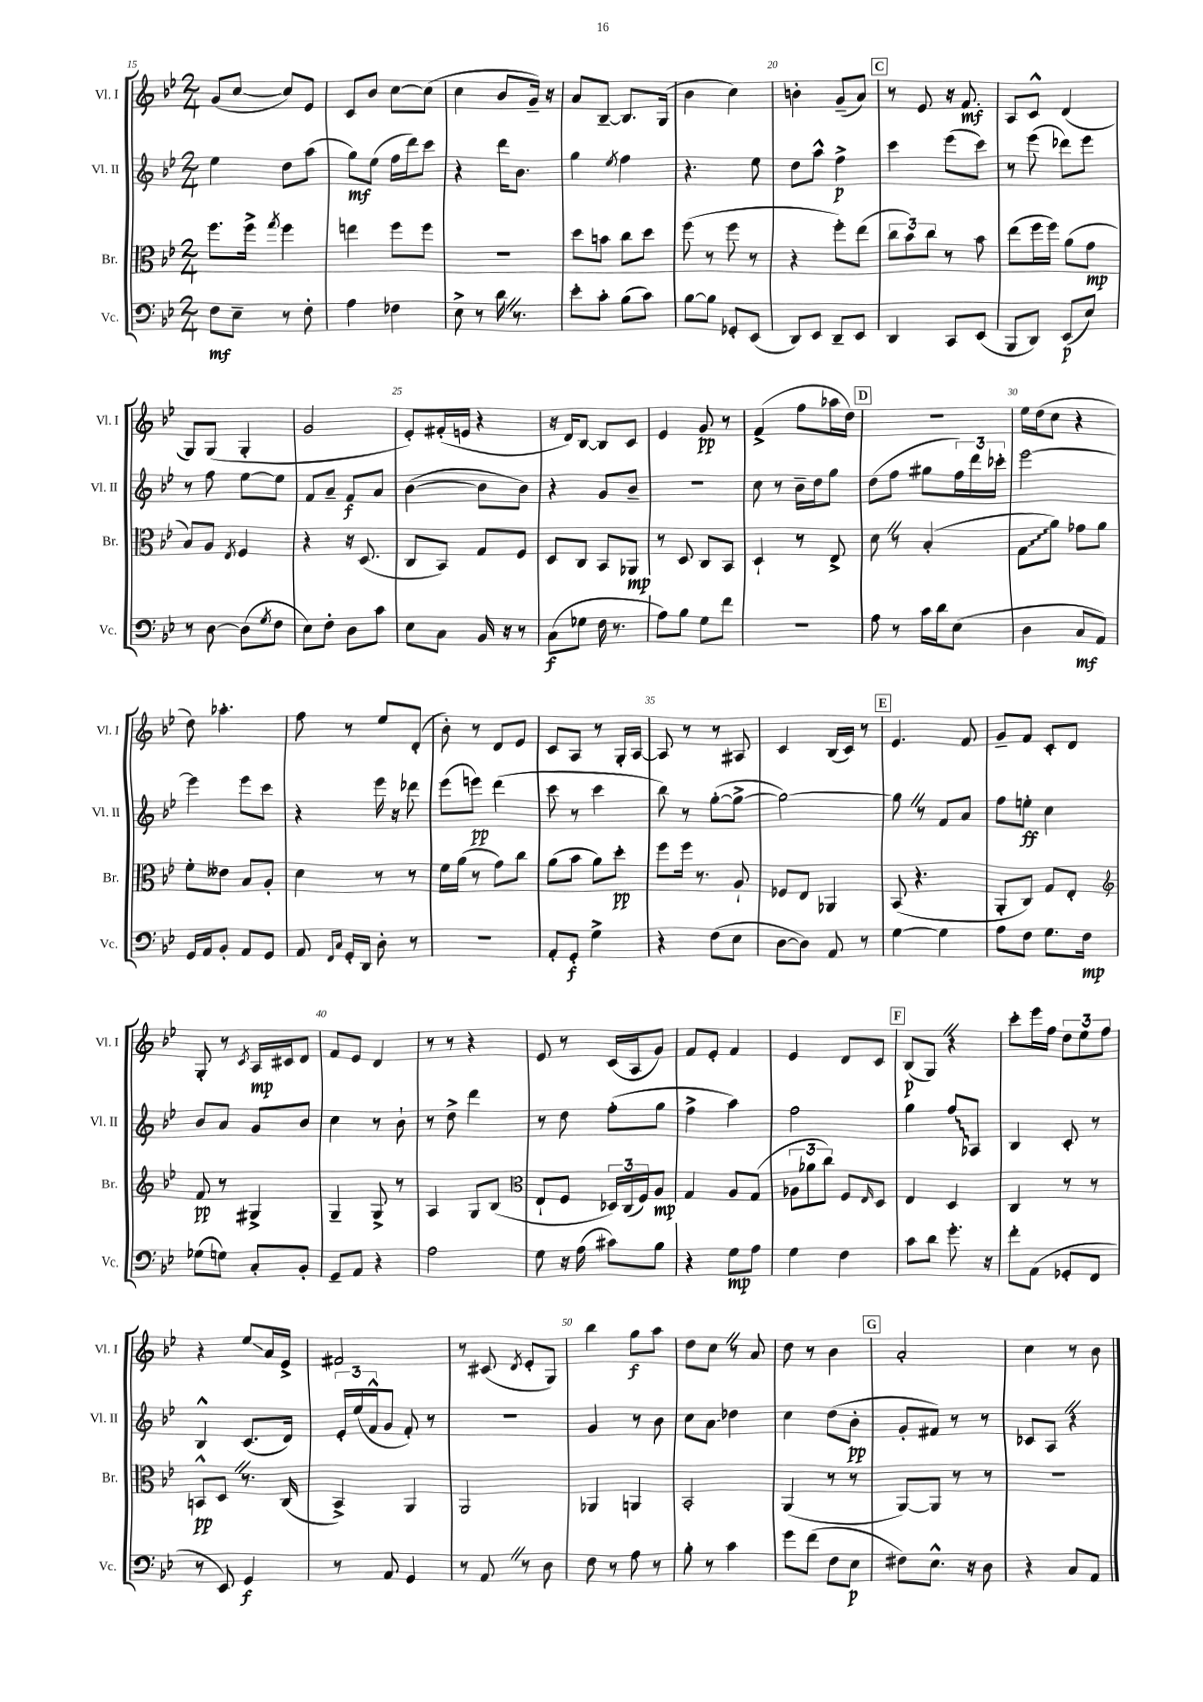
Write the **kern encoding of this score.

**kern	**kern	**kern	**kern
*staff4	*staff3	*staff2	*staff1
*clefF4	*clefC3	*clefG2	*clefG2
*k[b-e-]	*k[b-e-]	*k[b-e-]	*k[b-e-]
*M2/4	*M2/4	*M2/4	*M2/4
8F	8.ff	4ee-	(8g
8E-~	.	.	[8cc
.	16ff^	.	.
.	8qgg	.	.
8r	4ff	8dd	8cc])
8F'	.	(8aa	8e-
=	=	=	=
4A	4ee	8gg)	8c
.	.	(8ee-	8b-
4F-	8ff	16ff	[8cc
.	.	16ddd)	.
.	8ff	8ccc	(8cc]
=	=	=	=
8E-^	2r	4r	4cc
8r	.	.	.
16d	.	16ddd	8b-
8.r	.	8.b-	.
.	.	.	16g~)
.	.	.	16r
=	=	=	=
8e-'	8dd	4gg	8a
8c'	8b	.	[8B-~
.	.	8qee-	.
(8B-	8cc	4ff	8.B-]
8c)	8dd	.	.
.	.	.	(16G
=	=	=	=
[8B-	(8ff	4.r	4b-
8B-]	8r	.	.
8GG-'	8ff	.	4cc)
(8EE-	8r	8ee-	.
=	=	=	=
8DD)	4r	8dd	4b'
8EE-	.	8aa^^	.
8DD~	8ff')	4ff^	(8g~
8EE-	(8ee-	.	8a)
=	=	=	=
4DD	12cc	4ccc	8r
.	12b-)	.	.
.	.	.	8e-
.	12cc	.	.
8CC	8r	(8eee-	16r
.	.	.	8.f
(8EE-	8b-	8ccc)	.
=	=	=	=
8BBB-	(8ee-	8r	8A
8DD)	16ff	(8eee-	8c^^
.	16ff)	.	.
(8EE-	(8a	8ddd-)	(4d
8E-)	8g	8eee-	.
=	=	=	=
8r	8B-)	8r	8G)
[8D	8A	8ff	(8G
.	8qE-	.	.
(8D]	4F	[8ee-	4G'
8qG	.	.	.
8F	.	8ee-]	.
=	=	=	=
8E-)	4r	8f	2g
8F'	.	8a~	.
8D	16r	8f	.
.	(8.D	.	.
8c	.	8a	.
=	=	=	=
8E-	8C	([4b-	8e-')
8C	8BB-)	.	(16f#'
.	.	.	16e
16BB-	8G	8b-]	4r
16r	.	.	.
8r	8F	8b-)	.
=	=	=	=
(8C	8D	4r	16r
.	.	.	16d)
8G-	8C	.	[8B-
16F	8BB-	8g	8B-]
8.r	.	.	.
.	8AA-	8b-~	8c
=	=	=	=
8A)	8r	2r	4e-
8B-	8D	.	.
8G	8C	.	8g
8f	8BB-	.	8r
=	=	=	=
2r	4D`	8cc	(4f^
.	.	8r	.
.	8r	16b-~	8ff
.	.	16dd	.
.	8E-^	8gg	16aa-
.	.	.	16dd)
=	=	=	=
8A	8d	(8dd	2r
8r	8r	8ff	.
16c	(4B-'	8gg#	.
16d	.	.	.
(8E-	.	24ff)	.
.	.	24ddd	.
.	.	24ccc-'	.
=	=	=	=
4D	8G	[2eee-	16ee-
.	.	.	(16dd
.	8a)	.	8cc
8C	8g-	.	4r
8AA)	8a	.	.
=	=	=	=
16GG	8f'	4eee-]	8dd)
16AA	.	.	.
8BB-'	8e--	.	4.aa-'
8AA	8B-	8eee-	.
8GG	8A'	8ccc	.
=	=	=	=
8AA	4d	4r	8ff
16qqFF	.	.	.
16qqC	.	.	.
16GG'	.	.	8r
16DD	.	.	.
8D'	8r	16eee-	8ee-
.	.	16r	.
8r	8r	8ddd-	(8d'
=	=	=	=
2r	16f	(8eee-	8b-')
.	(16a	.	.
.	8r	8eee)	8r
.	8g)	(4ddd	8d
.	8cc	.	8e-
=	=	=	=
8AA'	(8a	8ccc	8c
8GG'	8b-	8r	8A
4G^	8a)	4ccc	8r
.	8dd'	.	16G'
.	.	.	[16A
=	=	=	=
4r	8ff	8bb-)	8A]
.	16ff	8r	8r
.	8.r	.	.
(8F	.	([8gg'	8r
8E-	8A`	8gg^_	8A#
=	=	=	=
[8D	8F-	2gg_)	4c
8D])	8E-	.	.
8AA	4AA-	.	(16B-
.	.	.	16c)
8r	.	.	8r
=	=	=	=
[4G	(8BB-	8gg]	4.e-
.	4.r	8r	.
4G]	.	8f	.
.	.	8a	8f
=	=	=	=
8A	8AA'	8ff	8g~
8F	8C)	8ee'	8f
8.G	8G	4cc	8c'
.	8E-'	.	8d
16F	.	.	.
=	=	=	=
*	*clefG2	*	*
(8G-	8f	8b-	8G'
8G)	8r	8a	8r
.	.	.	8qc
8C'	4G#^	8g	16A
.	.	.	16c#
8BB-'	.	8b-	8d
=	=	=	=
8GG~	4G~	4cc	8f
8AA	.	.	8e-
4r	8G^	8r	4d
.	8r	8b-`	.
=	=	=	=
2A	4A	8r	8r
.	.	8dd^	8r
.	8G	4ddd	4r
.	(8B-	.	.
=	=	=	=
*	*clefC3	*	*
8G	8E-`	8r	8e-
16r	8F	8dd	8r
(16A	.	.	.
8c#)	24D-)	(8ff'	(16c
.	(24C	.	.
.	.	.	16A
.	24F)	.	.
8B-	8A	8gg	8g)
=	=	=	=
4r	4G	4ff^	8f
.	.	.	8e-'
8G	8A	4aa)	4f
8A	(8G	.	.
=	=	=	=
4G	12A-	2ff	4e-
.	12a-	.	.
.	12cc)	.	.
4F	8F	.	8d
.	16qqE-	.	.
.	8D	.	8c
=	=	=	=
8c	4E-	4gg	(8B-
8d	.	.	8G)
8.g'	4D	8ff	4r
.	.	8A-	.
16r	.	.	.
=	=	=	=
8f'	4C	4B-	8ccc'
(8AA	.	.	16eee-
.	.	.	16ff
8GG-'	8r	8c'	12dd
.	.	.	12ee-
8FF	8r	8r	.
.	.	.	12ff
=	=	=	=
8r	8BB^^	4B-^^	4r
8EE-)	8D	.	.
4GG	8.r	(8.c	8ee-
.	.	.	16a
.	(16C	16d)	16e-^
=	=	=	=
8r	4BB-^)	24e-'	2f#
.	.	(24ee-	.
.	.	24f^^	.
8AA	.	8g	.
4GG	4AA	8f')	.
.	.	8r	.
=	=	=	=
8r	2AA	2r	8r
8AA	.	.	(8c#
.	.	.	8qd
8r	.	.	8e-'
8D	.	.	8G)
=	=	=	=
8F	4AA-	4g	4bb-
8r	.	.	.
8A	4AA	8r	8gg
8r	.	8b-	8aa
=	=	=	=
8B-'	2BB-'	8cc	8dd
8r	.	8a	8cc
4c	.	4dd-	8r
.	.	.	8a
=	=	=	=
8g	(4AA	4cc	8dd
(8f	.	.	8r
8F	8r	(8dd	4b-
8E-	8r	8b-'	.
=	=	=	=
8F#)	[8AA)	8g'	2a'
8.E-^^	8AA]	8f#)	.
.	8r	8r	.
16r	.	.	.
8D	8r	8r	.
=	=	=	=
4r	2r	8c-	4cc
.	.	8A	.
8C	.	4r	8r
8AA	.	.	8b-
==	==	==	==
*-	*-	*-	*-
